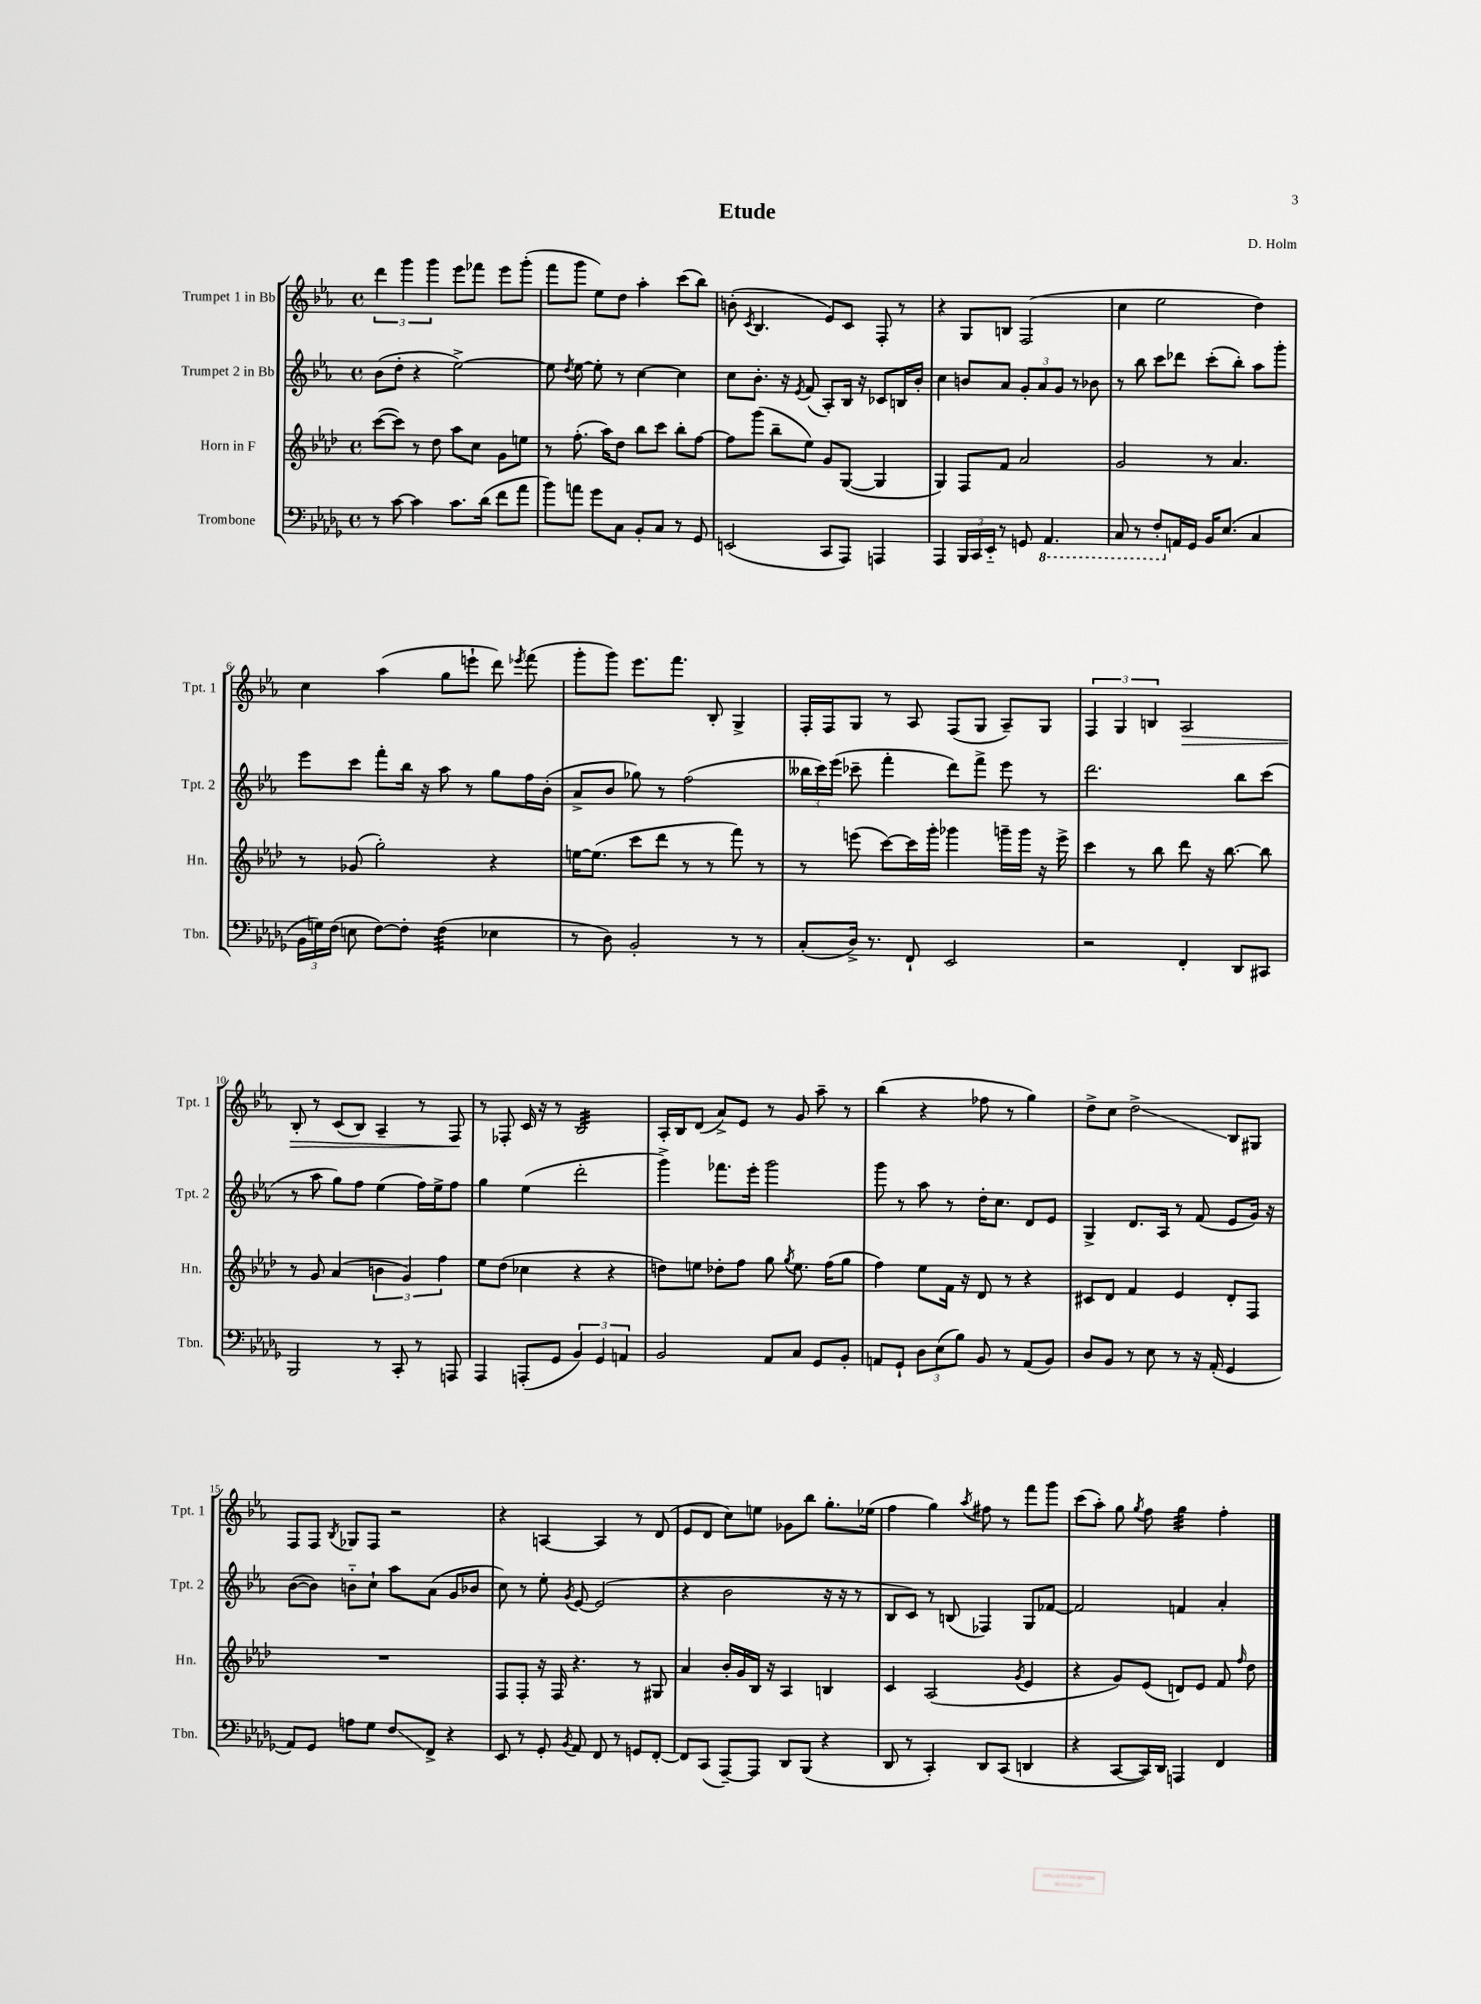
\header { title = "Etude" composer = "D. Holm" }
<<
\new StaffGroup <<
\new Staff = "s0" \with { instrumentName = "Trumpet 1 in Bb" shortInstrumentName = "Tpt. 1" } {
    \clef treble \key ees \major \defaultTimeSignature \time 4/4
    \autoBeamOff \tuplet 3/2 { d'''4 g'''4 g'''4 } ees'''8[ fes'''8] ees'''8[ g'''8]-.( |
    f'''8[ g'''8] ees''8[) d''8] aes''4-. c'''8[( bes''8]) |
    b'8-.( \acciaccatura { c'8 } bes4. ees'8[) c'8] f8-. r8 |
    r4 g8[ b8] f2( |
    c''4 ees''2 d''4) |
    c''4 aes''4( g''8[ e'''8]-! d'''8) \acciaccatura { ees'''8 } f'''8( |
    g'''8[-. g'''8]) ees'''8.[ f'''8.] bes8-. g4-> |
    f16[-. f16 g8] r8 aes8 f8[( g8] aes8[--) g8] |
    \tuplet 3/2 { f4 g4 b4 } aes2\> |
    bes8-. r8 c'8[( bes8]) aes4-- r8 f8\! |
    r8 fes8-. c'16 r16 r8 bes2:32 |
    aes16[-. bes16 d'8]( aes'8[->) ees'8] r8 g'8 aes''8-- r8 |
    bes''4( r4 fes''8 r8 g''4) |
    d''8[-> c''8] d''2->\glissando bes8[ gis8] |
    f8[ f8] \acciaccatura { bes8 } ges8[ f8] r2 |
    r4 a4~ a4 r8 d'8( |
    ees'8[ d'8] c''8[) e''8] ges'8[ bes''8] g''8.[-. ees''16]( |
    f''4 g''4) \acciaccatura { aes''8 } fis''8 r8 f'''8[ g'''8] |
    c'''8[( aes''8]-.) g''8 \acciaccatura { g''8 } f''8 g''4:32 f''4-. \bar "|." |
}
\new Staff = "s1" \with { instrumentName = "Trumpet 2 in Bb" shortInstrumentName = "Tpt. 2" } {
    \clef treble \key ees \major \defaultTimeSignature \time 4/4
    \autoBeamOff bes'8[( d''8]-. r4 ees''2~->) |
    ees''8 \acciaccatura { d''8 } ees''8~ ees''8-. r8 c''4~ c''4 |
    c''8[ bes'8.]-. r16 \acciaccatura { ees'8 } f'8( aes8[-.) bes16] r16 ces'8[ b16 bes'16]-. |
    c''4 b'8[ aes'8] \tuplet 3/2 { g'8[-. aes'8 g'8] } r8 bes'8 |
    r8 bes''8 c'''8[ des'''8] c'''8[-.( bes''8]-.) aes''8[ g'''8]-. |
    ees'''8[ c'''8] f'''8[-. bes''16] r16 aes''8 r8 g''8[ f''16 bes'16]-.( |
    aes'8[-> bes'8] ges''8) r8 f''2( |
    \tuplet 3/2 { beses''16[ c'''16) ees'''16]( } ces'''8-- f'''4-. d'''8[) f'''8]-> ees'''8 r8 |
    d'''2. bes''8[ c'''8]( |
    r8 aes''8 g''8[) f''8] ees''4( f''16[) ees''16-> f''8] |
    g''4 ees''4( d'''2-. |
    g'''4->) fes'''8.[ ees'''16]-. g'''2 |
    g'''8 r8 aes''8 r8 d''16[-. c''8.] d'8[ ees'8] |
    g4-> d'8.[ aes16] r8 f'8( ees'8[ g'16]) r16 |
    bes'8[~( bes'8]) b'8[-_ c''8]-! aes''8[ aes'8]( g'8[ bes'8] |
    c''8) r8 ees''8-. \acciaccatura { g'8 } ees'8~ ees'2( |
    r4 bes'2 r16 r16 r8 |
    bes8[ c'8]) r8 b8( fes4) g8[ fes'8]~ |
    fes'2 f'4 aes'4-. \bar "|." |
}
\new Staff = "s2" \with { instrumentName = "Horn in F" shortInstrumentName = "Hn." } {
    \clef treble \key aes \major \defaultTimeSignature \time 4/4
    \autoBeamOff c'''8[~( c'''8]) r8 des''8 aes''8[ c''8] g'8[ e''8] |
    r8 f''8.-.( aes''16[) des''8] bes''8[ c'''8] bes''8[-. f''8]~ |
    f''8[ g'''8]( bes''8[-- ees''8]) g'8[ g8]~( g4 |
    g4) f8[ f'8] aes'2 |
    g'2 r8 aes'4. |
    r8 ges'8( g''2-.) r4 |
    e''16[~ e''8.]( c'''8[ des'''8] r8 r8 f'''8) r8 |
    r8 e'''8( c'''8[~) c'''16 g'''16]-. ges'''4 g'''16[-- g'''16] r16 e'''16-> |
    c'''4 r8 bes''8 des'''8 r16 bes''8.~ bes''8 |
    r8 g'8 aes'4( \tuplet 3/2 { b'4 g'4) f''4 } |
    ees''8[ des''8]( ces''4 r4 r4 |
    d''8[) e''8] des''8[-. f''8] g''8 \acciaccatura { g''8 } e''8. f''16[( g''8] |
    f''4) ees''8[ f'16] r16 des'8 r8 r4 |
    cis'8[ des'8] f'4 ees'4 des'8[-. f8] |
    R1 |
    f8[ f8]-. r16 f16 r4. r8 gis8 |
    aes'4 bes'16[-. g'16 bes16] r16 aes4 b4 |
    c'4 aes2( \acciaccatura { g'8 } ees'4 |
    r4 g'8[) ees'8]( d'8[) ees'8] f'8 \grace { f''16 } des''8 \bar "|." |
}
\new Staff = "s3" \with { instrumentName = "Trombone" shortInstrumentName = "Tbn." } {
    \clef bass \key des \major \defaultTimeSignature \time 4/4
    \autoBeamOff r8 c'8~ c'4 c'8.[ des'16]( f'8[ aes'8] |
    bes'8[) a'8] ges'8[ c8] bes,8[-. c8] r8 ges,8 |
    e,2( c,8[ aes,,8]) a,,4 |
    aes,,4 \tuplet 3/2 { bes,,16[ c,16 ees,16]-_ } r8 g,8 \ottava #-1 aes,,4. |
    c,8 r8 f,8[-. \ottava #0 a,16 ges,16] bes,16[ ees8.]( c4 |
    \tuplet 3/2 { bes,16[ g16) f16]( } e8 f8[~) f8]-. f4:32( ees4 |
    r8 des8) bes,2-. r8 r8 |
    c8[-.( des16]->) r8. f,8-! ees,2 |
    r2 f,4-. des,8[ cis,8] |
    bes,,2 r8 c,8-. r8 a,,8 |
    aes,,4 a,,8[-.( ges,8] \tuplet 3/2 { bes,4) ges,4 a,4 } |
    bes,2 aes,8[ c8] ges,8[ bes,8]-. |
    a,8[ ges,8]-! \tuplet 3/2 { des8[ ees8( bes8]) } bes,8 r8 a,8[( bes,8]) |
    des8[ bes,8] r8 ees8 r8 r16 aes,16-.( ges,4 |
    aes,8[) ges,8] a8[ ges8] f8[\glissando f,8]-> r4 |
    ees,8 r8 ges,8-. \acciaccatura { bes,8 } aes,8 f,8 r8 g,8[ f,8]~-. |
    f,8[ c,8]( aes,,8[~--) aes,,8] des,8[ bes,,8]( r4 |
    des,8 r8 c,4-.) des,8[ c,8]( d,4 |
    r4 c,8[~ c,16) des,16] a,,4 f,4 \bar "|." |
}
>>
>>
